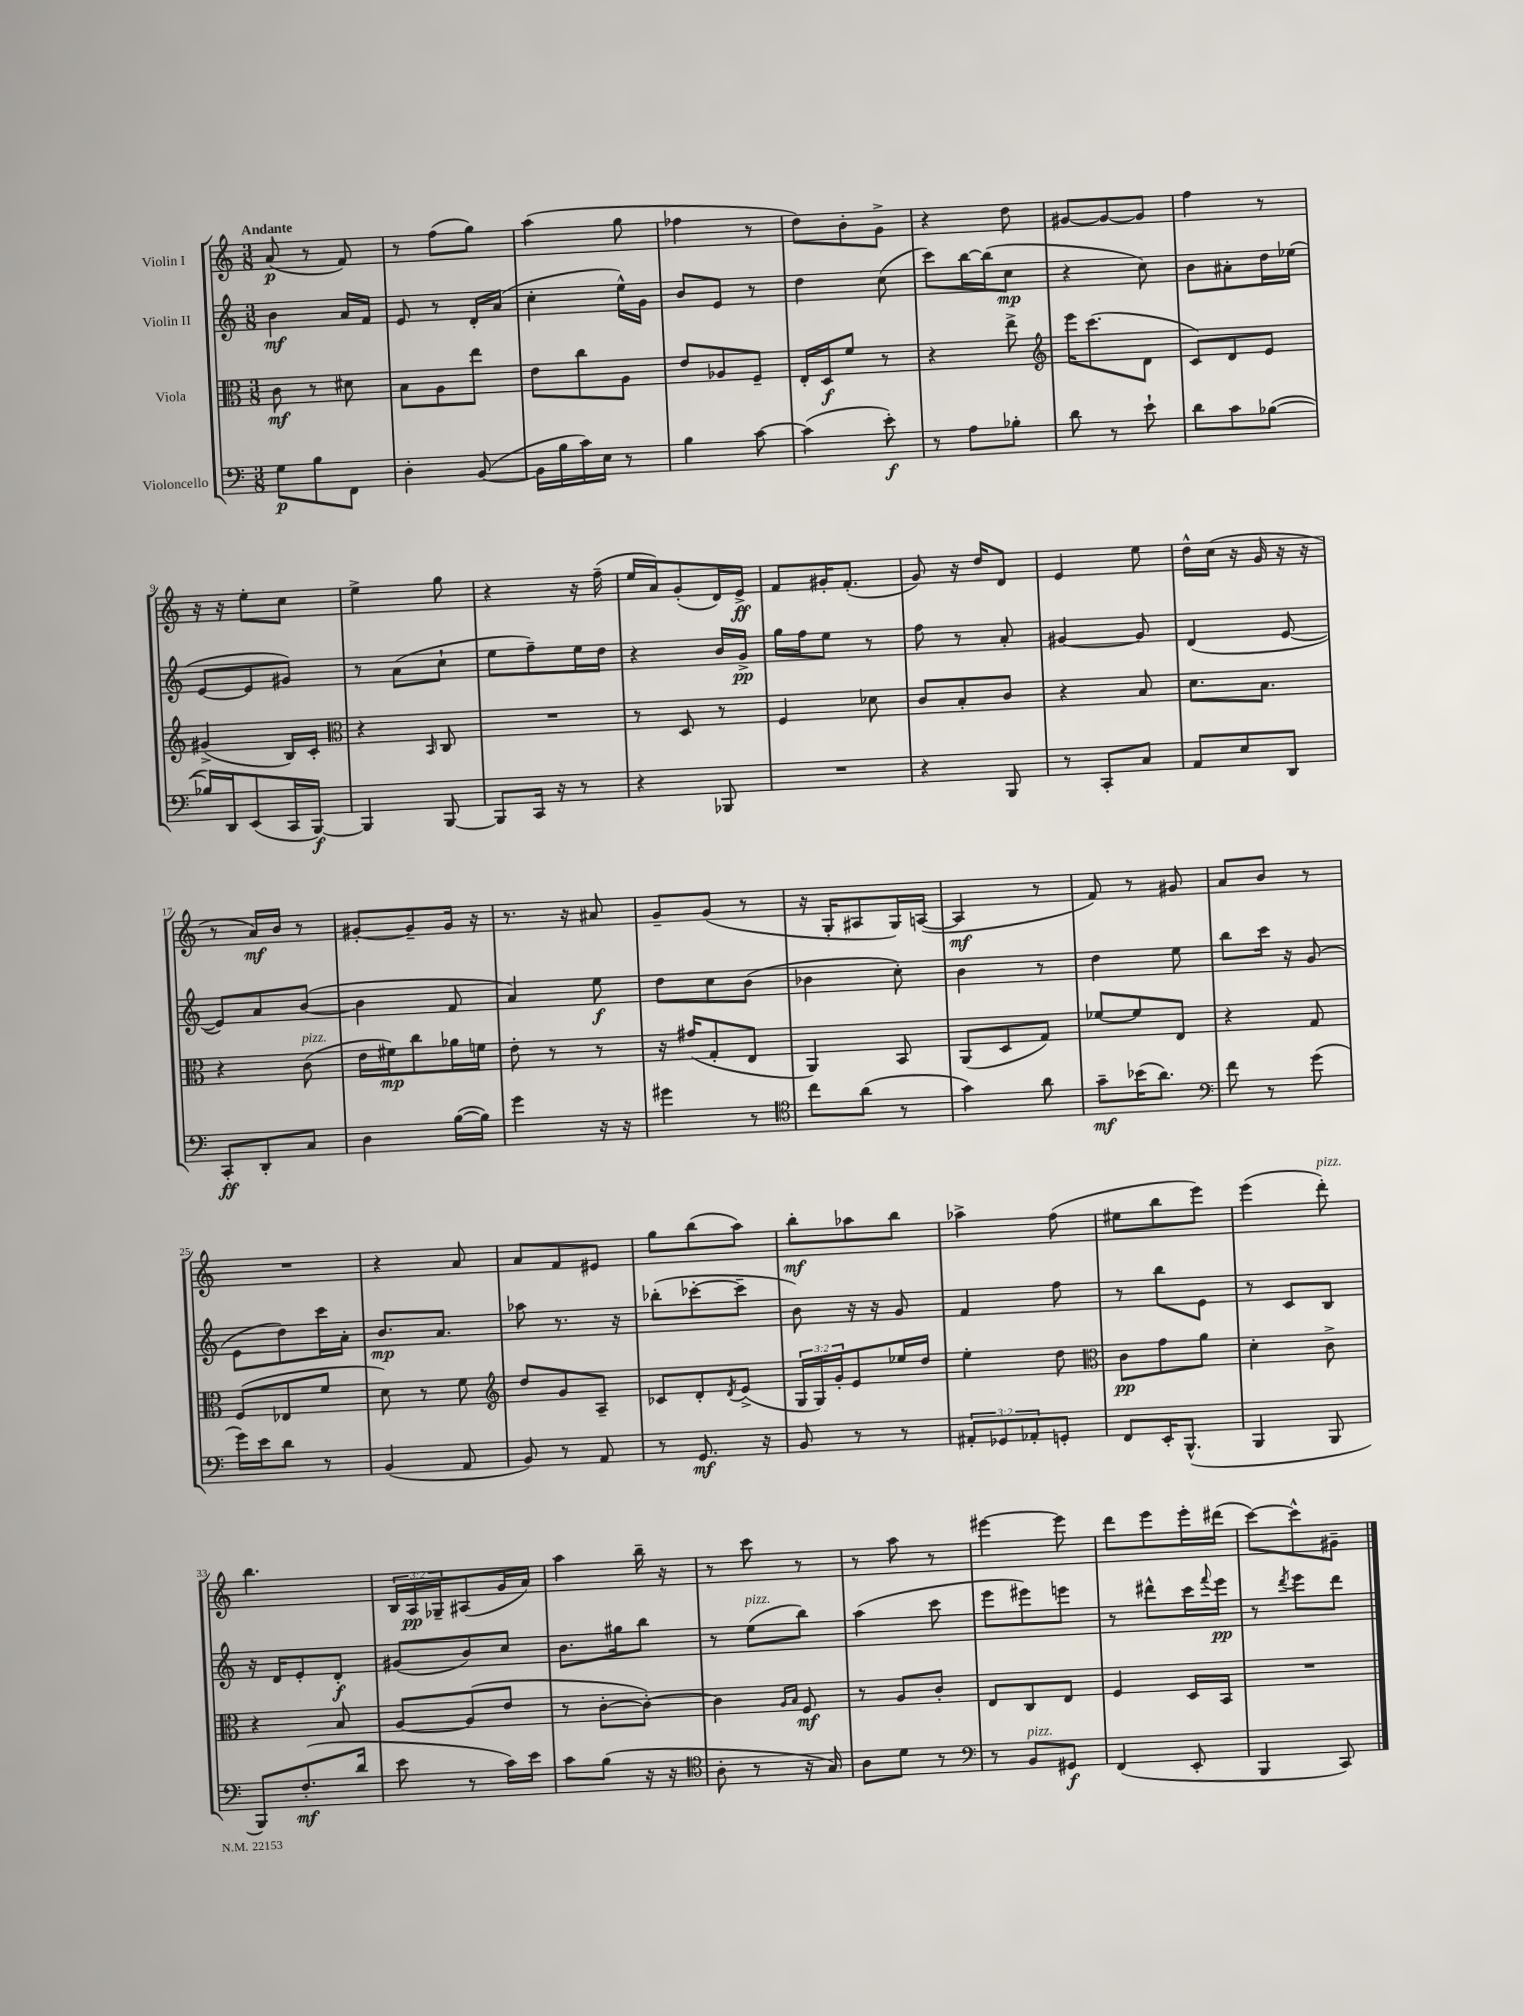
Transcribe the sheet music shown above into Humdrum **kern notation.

**kern	**kern	**kern	**kern
*staff4	*staff3	*staff2	*staff1
*clefF4	*clefC3	*clefG2	*clefG2
*k[]	*k[]	*k[]	*k[]
*M3/8	*M3/8	*M3/8	*M3/8
8G	8c	4b	(8a
8B	8r	.	8r
8FF	8d#	16a	8f)
.	.	16f	.
=	=	=	=
4D'	8B	8e	8r
.	8A	8r	(8ff
([8BB	8ee	16d'	8gg)
.	.	(16a	.
=	=	=	=
16BB]	8e	4cc'	(4aa
16B	.	.	.
16c)	8cc	.	.
16E	.	.	.
8r	8A	16ee^^)	8gg
.	.	16g	.
=	=	=	=
4B	8e	8b	4ff-
.	8A-	8e	.
[8c	8F~	8r	8r
=	=	=	=
(4c]	16E'	4dd	8dd)
.	16D	.	.
.	8f	.	8b'
8e')	8r	(8cc	8g^
=	=	=	=
8r	4r	8ccc)	4r
8A	.	[16bb	.
.	.	(16bb]	.
8B-'	8ee^	8cc	8dd
=	=	=	=
*	*clefG2	*	*
8d	16eee	4r	[8g#
.	(8.ccc	.	.
8r	.	.	8g#_
8e`	8d	8cc)	8g#]
=	=	=	=
8d	8c)	8b	4ff
8c	8d	8a#'	.
([8B-	8e	16dd	8r
.	.	(16ee-	.
=	=	=	=
16B-])	(4g#^	[8e	16r
16DD	.	.	16r
(8EE	.	8e]	8ee'
16CC	16B)	8g#)	8cc
[16BBB)	16c'	.	.
=	=	=	=
*	*clefC3	*	*
4BBB]	4r	8r	4ee^
.	.	(8a	.
.	16qqBB	.	.
[8BBB	8C	8cc`	8gg
=	=	=	=
8BBB]	4.r	8ee	4r
16CC	.	8ff~)	.
16r	.	.	.
8r	.	16ee	16r
.	.	16dd	(16ff~
=	=	=	=
4r	8r	4r	16ee
.	.	.	16a)
.	8D	.	(8g'
8BBB-	8r	16b	16d)
.	.	16g^	16e^
=	=	=	=
4.r	4F	16gg	8f
.	.	16ff	.
.	.	8ee	16g#'
.	.	.	(8.f'
.	8d-	8r	.
=	=	=	=
4r	8c	8ff	8g)
.	8B'	8r	16r
.	.	.	16dd
8BBB	8c	8a'	8d
=	=	=	=
8r	4r	[4g#	4e
8CC'	.	.	.
8C	8B	8g#]	8ee
=	=	=	=
8AA	8.d	(4d	16dd^^
.	.	.	(16cc
8E	.	.	16r
.	8.B	.	16g
8DD	.	[8e	16r
.	.	.	16r
=	=	=	=
8CC'	4r	8e])	8r
8DD'	.	8a	16a)
.	.	.	16b
8C	(8c	([8b	8r
=	=	=	=
4D	16e	4b]	[8g#'
.	16f#)	.	.
.	8cc	.	8g#~]
([16B	16a-	8f	16g#
16B])	16f	.	16r
=	=	=	=
4g	8e'	4a)	8.r
.	8r	.	.
.	.	.	16r
16r	8r	8ee	8a#
16r	.	.	.
=	=	=	=
4g#	16r	8dd	8g~
.	(16g#	.	.
.	8G'	8cc	(8g
8r	8E	(8b	8r
=	=	=	=
*clefC4	*	*	*
8cc	4AA)	4b-	16r
.	.	.	16G'
(8a	.	.	8A#
8r	8BB	8cc')	16G)
.	.	.	([16A
=	=	=	=
4g)	(8AA	4b	4A]
.	8D	.	.
8a	8G)	8r	8r
=	=	=	=
8g~	[8f-	4dd	8f)
(16b-	8f-]	.	8r
8.a)	.	.	.
.	8E	8ee	8g#
=	=	=	=
*clefF4	*	*	*
8f	4r	8bb	8a
8r	.	16ccc	8b
.	.	16r	.
(8g	8G	(8g	8r
=	=	=	=
16g)	(8F	8e	4.r
16e	.	.	.
8d	8E-	8dd)	.
8r	8f	16ccc	.
.	.	16a'	.
=	=	=	=
(4BB	8d)	8.b	4r
.	8r	.	.
.	.	8.a	.
8AA	8f	.	8a
=	=	=	=
*	*clefG2	*	*
8BB)	8dd	8aa-	8a
8r	8g	8.r	8f
8AA	8A~	.	8e#
.	.	16r	.
=	=	=	=
8r	8c-	(8bb-'	8gg
8.GG	8d'	[8ccc-'	(8bb
.	8qd	.	.
.	(8e^	8ccc-~]	8aa)
16r	.	.	.
=	=	=	=
8BB	24G	8b)	8bb'
.	24G)	.	.
.	24g'	.	.
8r	8e	16r	8aa-
.	.	16r	.
8r	16ee-	8g	8bb
.	16dd	.	.
=	=	=	=
12AA#'	4ee'	4f	4aa-^
12GG-	.	.	.
12AA-'	.	.	.
8GG'	8dd	8ff	(8ff
=	=	=	=
*	*clefC3	*	*
8FF	8c	8r	8ee#
16EE'	8g	8bb	8bb
(8.BBB^^	.	.	.
.	8a	8e	8eee)
=	=	=	=
4BBB	4d'	8r	(4eee
.	.	8c	.
8BBB	8c^	8B	8ddd')
=	=	=	=
8BBB)	4r	16r	4.bb
.	.	16d	.
(8.F'	.	8e'	.
.	8B	8d'	.
16d	.	.	.
=	=	=	=
8e	[8A	(8g#	24B
.	.	.	24A
.	.	.	24G-~
8r	(8A]	8b)	(8A#
16c)	8e	8cc	16g
16e	.	.	16a)
=	=	=	=
8c	8r	8.b	4aa
(8B	[8c'	.	.
.	.	16gg#	.
16r	8c'_)	8bb	16bb~
16r	.	.	16r
=	=	=	=
*clefC4	*	*	*
8A'	4c]	8r	8r
8r	.	(8ee	8ccc
.	16qqA	.	.
.	16qqB	.	.
16r	8F	8bb)	8r
16G)	.	.	.
=	=	=	=
8A	8r	(4aa	8r
8d	8A	.	8aa
8r	8c'	8ccc	8r
=	=	=	=
*clefF4	*	*	*
8r	8E	8eee	[4eee#
8BB	8C	8eee#)	.
8GG#	8E	8eee	8eee#]
=	=	=	=
(4FF	4F	8r	8ddd
.	.	8ddd#^^	8eee
8EE'	16D	16ccc	16eee'
.	.	8qqfff	.
.	16BB	16eee	(16ddd#
=	=	=	=
4BBB	4.r	8r	[8ccc)
.	.	8qddd	.
.	.	8eee	8ccc^^]
8CC)	.	8ddd	8g#~
==	==	==	==
*-	*-	*-	*-
